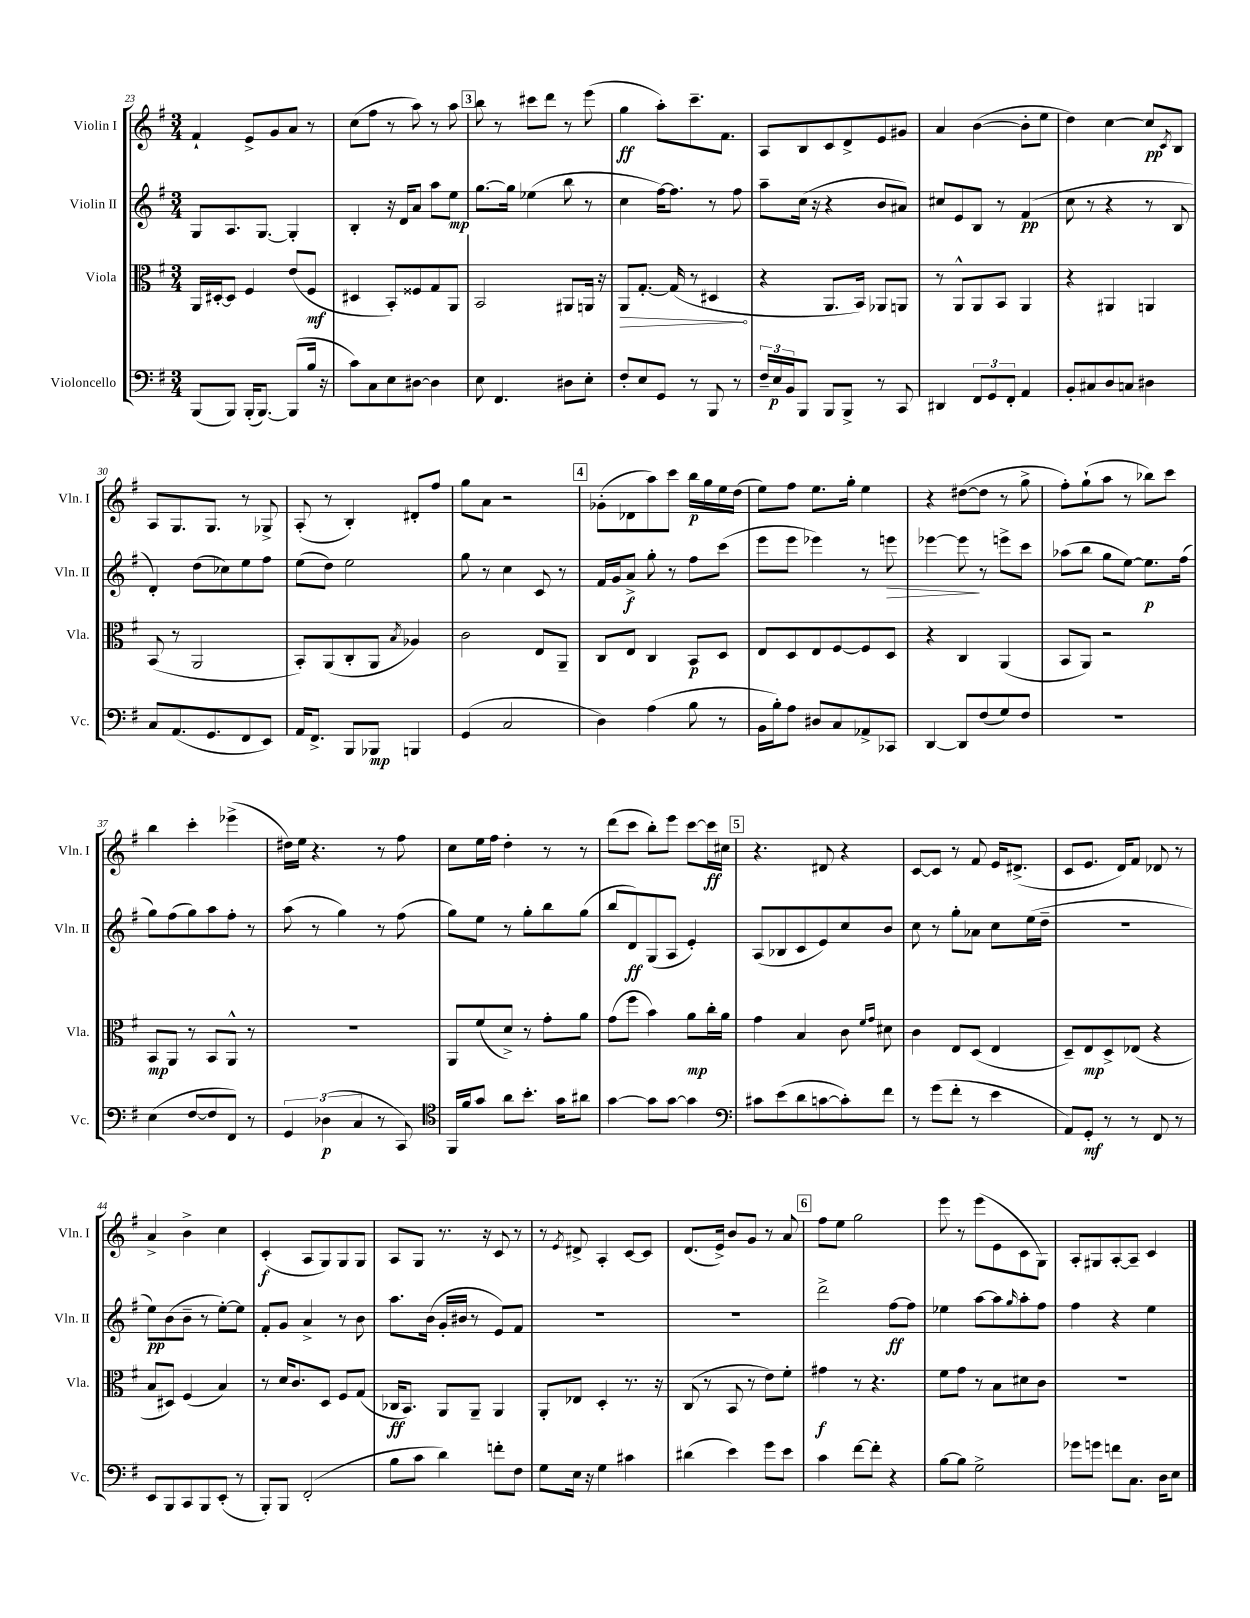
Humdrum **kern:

**kern	**kern	**kern	**kern
*staff4	*staff3	*staff2	*staff1
*clefF4	*clefC3	*clefG2	*clefG2
*k[f#]	*k[f#]	*k[f#]	*k[f#]
*M3/4	*M3/4	*M3/4	*M3/4
(8BBB	16AA	8G	4f#`
.	[16D#'	.	.
8BBB)	8D#]	8.A	.
(16BBB'	4F#	.	8e^
[8.BBB)	.	[8.G	.
.	.	.	8g
(8BBB]	(8e	4G']	8a
16B	8F#	.	8r
16r	.	.	.
=	=	=	=
8c)	4D#	4B'	(8cc
8C	.	.	8ff#
8E	8BB')	16r	8r
.	.	16d	.
[8D#	8F##	8a	8aa)
4D#]	8G	8aa	8r
.	8AA	8ee	8aa
=	=	=	=
8E	2BB	[8.gg	8bb
4.FF#	.	.	8r
.	.	16gg]	.
.	.	(4ee-	8ccc#
.	.	.	8ddd
8D#	8AA#	8bb	8r
8E'	16AA	8r	(8eee
.	16r	.	.
=	=	=	=
8F#'	8AA	4cc	4gg
8E	[8.G'	.	.
8GG	.	[16ff#)	8aa')
.	(16G]	8.ff#]	.
8r	8r	.	8.ccc~
8BBB	4D#	8r	.
.	.	.	8.f#
8r	.	8ff#	.
=	=	=	=
24F#~	4r	8aa~	8A
24E	.	.	.
24BB	.	.	.
8BBB	.	(16cc	8B
.	.	16r	.
8BBB	8.AA	4r	8c
8BBB^	.	.	8d^
.	16BB)	.	.
8r	8AA-	8b	8e
8CC	8AA	8a#)	8g#
=	=	=	=
4DD#	8r	8cc#	4a
.	8AA^^	8e	.
12FF#	8AA	8B	([4b
12GG	.	.	.
.	8BB	8r	.
12FF#'	.	.	.
4AA	4AA	(4f#	8b']
.	.	.	8ee
=	=	=	=
8BB'	4r	8cc	4dd)
8C#	.	8r	.
8D	4AA#	4r	[4cc
8C	.	.	.
4D#	4AA	8r	8cc]
.	.	.	8qc
.	.	8B	8B
=	=	=	=
8C	(8BB	4d')	8A
(8.AA	8r	.	8.G
.	2AA	(8dd	.
8.GG	.	.	8.G
.	.	8cc-)	.
8FF#	.	8ee	8r
8EE)	.	8ff#	8G-^
=	=	=	=
16AA	8BB')	(8ee	(8A'
8.FF#^	.	.	.
.	(8AA	8dd)	8r
8BBB	8C'	2ee	4B')
8BBB-	8AA	.	.
.	8qB	.	.
4BBB	4A-)	.	8d#'
.	.	.	8ff#
=	=	=	=
(4GG	2c	8gg	8gg
.	.	8r	8a
2C	.	4cc	2r
.	8E	8c	.
.	8AA~	8r	.
=	=	=	=
4D)	8C	16f#	(8g-'
.	.	16g	.
.	8E	8a^	8d-
(4A	4C	8gg'	8aa)
.	.	8r	8ccc
8B	8BB	8ff#	16bb
.	.	.	16gg
8r	8D	(8ccc	16ee
.	.	.	(16dd
=	=	=	=
16BB	8E	8eee	8ee)
16B')	.	.	.
8A	8D	8eee	8ff#
8D#	8E	4eee-)	8.ee
8C	[8F#	.	.
.	.	.	16gg'
8AA-^	8F#]	8r	4ee
8CC-	8D	8eee	.
=	=	=	=
[4DD	4r	[4eee-	4r
8DD]	4C	8eee-]	([8dd#
(8F#	.	8r	8dd#]
8G)	(4AA	8eee^	8r
8F#	.	8ccc	8gg^
=	=	=	=
2.r	8BB	(8aa-	8ff#')
.	8AA)	8bb	(8gg`
.	2r	8gg	8aa
.	.	[8ee)	8r
.	.	8.ee]	8bb-)
.	.	.	8ccc
.	.	(16ff#	.
=	=	=	=
(4E	8BB	8gg)	4bb
.	8AA	(8ff#	.
[8F#	8r	8gg)	4ccc'
8F#]	8BB	8aa	.
8FF#)	8AA^^	8ff#'	(4eee-^
8r	8r	8r	.
=	=	=	=
6GG	2.r	(8aa	16dd#)
.	.	.	16ee
.	.	8r	4.r
(6D-	.	.	.
.	.	4gg)	.
6C	.	.	.
8r	.	8r	8r
8CC)	.	(8ff#	8ff#
=	=	=	=
*clefC4	*	*	*
16FF#	8AA	8gg)	8cc
16f#	.	.	.
8g	(8f#	8ee	16ee
.	.	.	16ff#
8a	8d^)	8r	4dd'
8.b'	8r	8gg'	.
.	8g'	8bb	8r
16g	.	.	.
8a#	8a	(8gg	8r
=	=	=	=
[4g	(8g	8bb	(8ddd
.	8ff#	8d)	8ccc
8g]	4b)	(8G	8bb')
[8g	.	8A	8eee
4g]	8a	4e')	[8ccc
.	16cc'	.	16ccc]
.	16a	.	16cc#
=	=	=	=
*clefF4	*	*	*
8c#	4g	(8A	4.r
(8e	.	8B-	.
8d	4B	8c	.
[8c	.	8e)	8d#
8c'])	8c	8cc	4r
.	16qqf#	.	.
.	16qqg	.	.
8f#	8d#	8b	.
=	=	=	=
8r	4c	8cc	[8c
(8g	.	8r	8c]
8f#'	8E	8gg'	8r
8r	(8D	8a-	8f#
4e	4E	8cc	16e
.	.	.	(8.d#^
.	.	(16ee	.
.	.	16dd~	.
=	=	=	=
8AA)	8D~)	2.r	8c
8GG'	8E	.	8.e
8r	8D^	.	.
.	.	.	16d)
8r	(8E-	.	8f#
8FF#	4r	.	8d-
8r	.	.	8r
=	=	=	=
8EE	8B	8ee)	4a^
8BBB	8D#)	(8b	.
8CC	(4F#	8b~	4b^
8BBB	.	8r	.
(8EE'	4B)	[8ee')	4cc
8r	.	8ee]	.
=	=	=	=
8BBB')	8r	8f#'	(4c'
8BBB	16d	8g	.
.	8.c	.	.
(2FF#'	.	4a^	8A
.	8D	.	8G)
.	8F#	8r	8G
.	(8G	8b	8G
=	=	=	=
8B	16C-	8.aa	8A
.	8.BB)	.	.
8c	.	.	8G
.	.	(16b	.
4d)	8AA	16g'	8.r
.	.	16b#	.
.	8AA~	8r	.
.	.	.	16r
8f'	4AA	8e)	8c
8F#	.	8f#	8r
=	=	=	=
8G	8AA'	2.r	8r
.	.	.	8qe
16E	8E-	.	8d#^
16r	.	.	.
4G	4D'	.	4A'
4c#	8.r	.	[8c
.	.	.	8c]
.	16r	.	.
=	=	=	=
(4d#	(8C	2.r	(8.d
.	8r	.	.
.	.	.	16e^)
4e)	8BB	.	8b
.	8r	.	8g
8g	8e)	.	8r
8e	8f#'	.	8a
=	=	=	=
4c	4g#	2ddd^	8ff#
.	.	.	8ee
[8f#	8r	.	2gg
8f#']	4.r	.	.
4r	.	[8ff#	.
.	.	8ff#]	.
=	=	=	=
[8B	8f#	4ee-	8eee
8B]	8g	.	8r
2G^	8r	[8aa	(8eee
.	8B	8aa]	8e
.	.	16qqgg	.
.	8d#	8aa'	8c
.	8c	8ff#	8G)
=	=	=	=
8g-	2.r	4ff#	8A'
8g	.	.	8G#
8f	.	4r	[8A'
8.C	.	.	8A~]
.	.	4ee	4c
16D	.	.	.
8E	.	.	.
==	==	==	==
*-	*-	*-	*-
